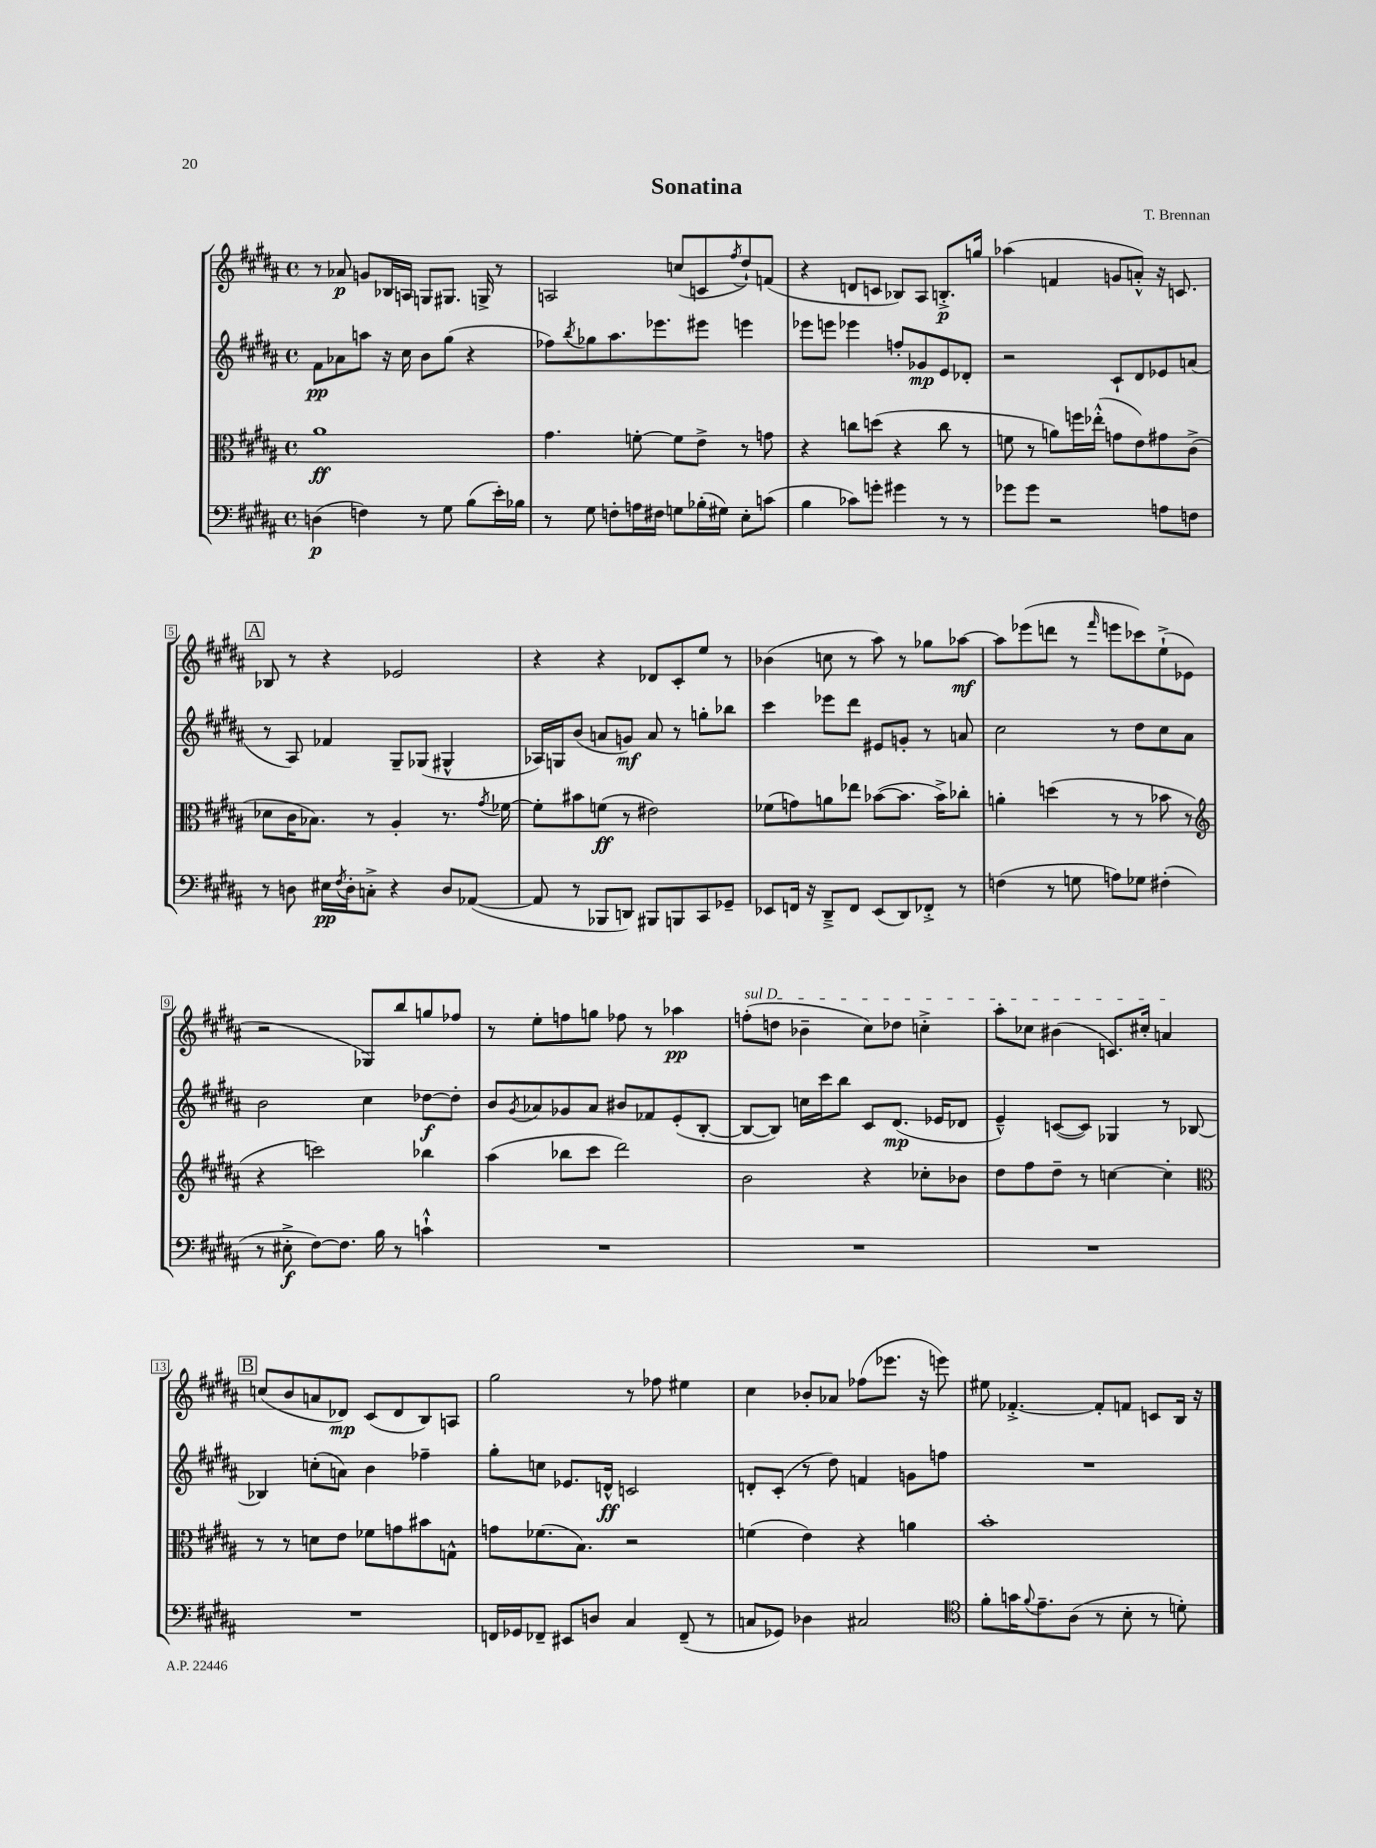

**kern	**kern	**kern	**kern
*staff4	*staff3	*staff2	*staff1
*clefF4	*clefC3	*clefG2	*clefG2
*k[f#c#g#d#a#]	*k[f#c#g#d#a#]	*k[f#c#g#d#a#]	*k[f#c#g#d#a#]
*M4/4	*M4/4	*M4/4	*M4/4
*met(c)	*met(c)	*met(c)	*met(c)
(4D	1a#	8f#	8r
.	.	8a-	8a-
4F)	.	8aa	8g
.	.	16r	16B-
.	.	16cc#	16A
8r	.	8b	8G
8G#	.	(8gg#	8.G#
(8B	.	4r	.
.	.	.	16G^
16e')	.	.	8r
16B-	.	.	.
=	=	=	=
8r	4.g#	8ff-)	2A
.	.	8qbb	.
8G#	.	8gg-	.
8F'	.	8.aa#	.
16A	[8f'	.	.
16F#	.	8.eee-	.
8G	8f]	.	(8cc
(16B-'	8e^	8eee#	8c
16G#)	.	.	.
.	.	.	8qff#
8E'	8r	4eee	8dd#`)
(8c	8g	.	(8f
=	=	=	=
4B	4r	8eee-	4r
.	.	8eee	.
8c-)	8cc	4eee-	8d
8g'	(8dd	.	8c
4g#	4r	8ff'	8B-)
.	.	8g-	8A#
8r	8cc	8e	8.B'^
8r	8r	8d-'	.
.	.	.	16gg
=	=	=	=
8g-	8f	2r	(4aa-
8g-	8r	.	.
2r	8a)	.	4f
.	16ff	.	.
.	(16ee-'^^	.	.
.	8g	8c#`	8g
.	8e)	8d#	8a'^^)
8A	8g#	8e-	16r
.	.	.	8.c
8F	(8c#^	(8a	.
=	=	=	=
8r	8d-	8r	8B-
8D	16c#	8A#)	8r
.	8.B-)	.	.
16E#	.	4f-	4r
8qF#	.	.	.
16D'	.	.	.
8C'^	8r	.	.
4r	4A#'	8G#~	2e-
.	.	(8G-	.
8D	8.r	4G#^^	.
([8AA-	.	.	.
.	8qg#	.	.
.	[16f-	.	.
=	=	=	=
8AA-]	8f-']	16A-)	4r
.	.	16G	.
8r	8b#	(8b	.
8BBB-	(8f	8a	4r
8DD)	8r	8g)	.
8BBB#	2e#)	8a	8d-
8BBB	.	8r	8c#'
8CC#	.	8gg'	8ee
8GG-~	.	8bb-	8r
=	=	=	=
8EE-	(8f-	4ccc#	(4b-
16FF	8g)	.	.
16r	.	.	.
8DD#~^	8a	8eee-	8cc
8FF	8ee-	8ddd#	8r
(8EE-	([8b-	8e#	8aa#)
8DD#)	8.b-]	8g'	8r
8FF-'^	.	8r	8gg-
.	16b-^)	.	.
8r	8cc-'	8a	[8aa-
=	=	=	=
(4F	4a'	2cc#	8aa-]
.	.	.	(8eee-
8r	(4dd	.	8ddd
8G	.	.	8r
.	.	.	16qqfff#
8A)	8r	8r	8eee
8G-	8r	8dd#	8ccc-)
(4F#'	8b-	8cc#	(8ee`^
.	8r	8a#	8e-
=	=	=	=
*	*clefG2	*	*
8r	4r	2b	2r
8E#'^	.	.	.
[8F#)	2ccc)	.	.
8.F#]	.	.	.
.	.	4cc#	8G-)
16B	.	.	.
8r	.	.	8bb
4c`^^	4bb-	[8dd-	8gg
.	.	8dd-']	8ff-
=	=	=	=
1r	(4aa#	8b	8r
.	.	8qg#	.
.	.	8a-	8ee'
.	8bb-	8g-	8ff
.	8ccc#	8a-	8gg
.	2ddd#)	8b#	8ff-
.	.	8f-	8r
.	.	(8e'	4aa-
.	.	[8B'	.
=	=	=	=
1r	2b	8B_	(8ff'
.	.	8B])	8dd
.	.	16cc	4b-~
.	.	16ccc#	.
.	.	8bb	.
.	4r	8c#	8cc#)
.	.	(8.d#	8dd-
.	8cc-'	.	4cc'^
.	.	16e-	.
.	8b-	8d-	.
=	=	=	=
1r	8dd#	4e~^^)	8aa#'
.	8ff#	.	8cc-
.	8dd#~	([8c	(4b#
.	8r	8c])	.
.	[4cc	4G-	8.c)
.	.	.	16cc#'
.	4cc']	8r	4a
.	.	[8B-	.
=	=	=	=
*	*clefC3	*	*
1r	8r	4B-]	(8cc
.	8r	.	8b
.	8d	(8cc'	8a
.	8e	8a)	8d-)
.	8f-	4b	(8c#
.	8g	.	8d-
.	8b#	4ff-~	8B)
.	8G^^	.	8A
=	=	=	=
16FF	8g	8gg#'	2gg#
16GG-	.	.	.
8FF-~	(8.f-	8cc	.
8EE#	.	8.e-	.
.	8.B)	.	.
8D	.	.	.
.	.	16d^^	.
4C#	2r	2c	8r
.	.	.	8ff-
(8FF-~	.	.	4ee#
8r	.	.	.
=	=	=	=
8C	(4f	8d'	4cc#
8GG-)	.	(8c#'	.
4D-	4e)	8r	8b-'
.	.	8dd#)	8a-
2C#	4r	4f	(8ff-
.	.	.	8.eee-
.	4a	8g	.
.	.	.	16r
.	.	8ff	8eee)
=	=	=	=
*clefC4	*	*	*
8f#'	1b'	1r	8ee#
16g	.	.	[4.f-'^
8qqf#	.	.	.
8.e~	.	.	.
(8A#	.	.	.
8r	.	.	8f-']
8B'	.	.	8f
8r	.	.	8c
8d')	.	.	16B
.	.	.	16r
==	==	==	==
*-	*-	*-	*-
